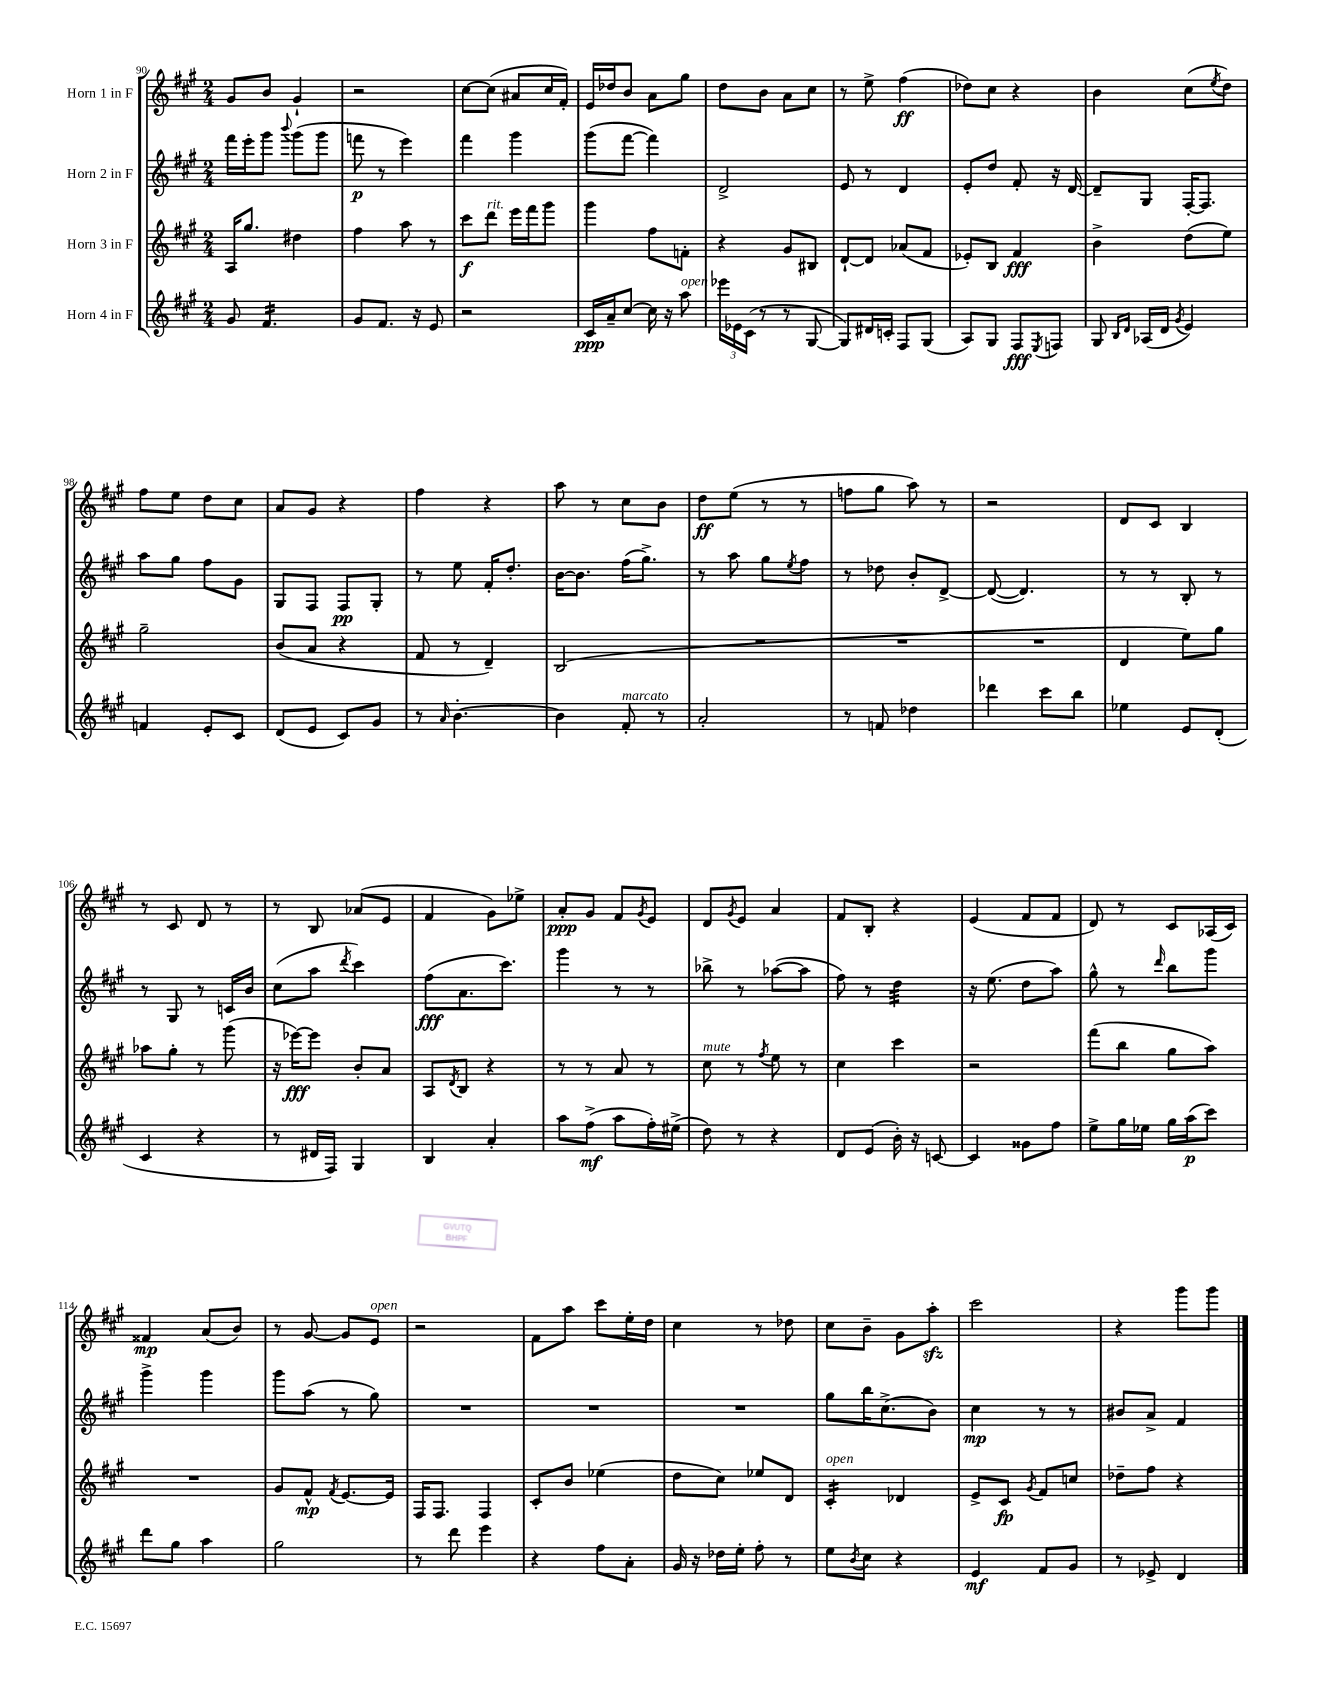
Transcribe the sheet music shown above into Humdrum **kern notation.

**kern	**kern	**kern	**kern
*staff4	*staff3	*staff2	*staff1
*clefG2	*clefG2	*clefG2	*clefG2
*k[f#c#g#]	*k[f#c#g#]	*k[f#c#g#]	*k[f#c#g#]
*M2/4	*M2/4	*M2/4	*M2/4
8g#	16A	16fff#	8g#
.	8.gg#	16eee'	.
4.f#	.	8ggg#	8b
.	.	8qqbbb	.
.	4dd#	(8ggg#	4g#`
.	.	8ggg#	.
=	=	=	=
8g#	4ff#	8fff	2r
8.f#	.	8r	.
.	8aa	4eee)	.
16r	.	.	.
8e	8r	.	.
=	=	=	=
2r	8ccc#	4fff#	[8cc#
.	8ddd	.	(8cc#]
.	16eee	4ggg#	8a#
.	16fff#	.	.
.	8ggg#	.	16cc#
.	.	.	16f#')
=	=	=	=
16c#	4ggg#	(8ggg#	16e
16a~	.	.	16dd-
[8cc#	.	[8fff#	8b
16cc#]	8ff#	4fff#])	8a
16r	.	.	.
8aa	8f'	.	8gg#
=	=	=	=
24eee-	4r	2d^	8dd
24e-	.	.	.
(24c#	.	.	.
8r	.	.	8b
8r	8g#	.	8a
[8G#	8B#	.	8cc#
=	=	=	=
8G#])	[8d`	8e	8r
16d#	8d]	8r	8ee^
16c'	.	.	.
8F#	(8a-	4d	(4ff#
(8G#	8f#	.	.
=	=	=	=
8A)	8e-')	8e'	8dd-)
8G#	8B	8dd	8cc#
8F#	4f#	8f#'	4r
8qE	.	.	.
8F	.	16r	.
.	.	[16d	.
=	=	=	=
8G#	4b^	8d~]	4b
16qqB	.	.	.
16qqd	.	.	.
(16A-	.	8G#	.
16d	.	.	.
8qg#	.	.	.
4e)	(8dd	[16F#'	(8cc#
.	.	8.F#]	.
.	.	.	8qee
.	8ee)	.	8dd)
=	=	=	=
4f	2gg#~	8aa	8ff#
.	.	8gg#	8ee
8e'	.	8ff#	8dd
8c#	.	8g#	8cc#
=	=	=	=
(8d	(8b	8G#	8a
8e	8a	8F#	8g#
8c#)	4r	8F#	4r
8g#	.	8G#'	.
=	=	=	=
8r	8f#	8r	4ff#
16qqa	.	.	.
[4.b'	8r	8ee	.
.	4d~)	16f#'	4r
.	.	8.dd'	.
=	=	=	=
4b]	(2B	[16b	8aa
.	.	8.b]	.
.	.	.	8r
8f#'	.	(16ff#	8cc#
.	.	8.gg#^)	.
8r	.	.	8b
=	=	=	=
2a'	2r	8r	8dd
.	.	8aa	(8ee
.	.	8gg#	8r
.	.	8qee	.
.	.	8ff#	8r
=	=	=	=
8r	2r	8r	8ff
8f	.	8dd-	8gg#
4dd-	.	8b'	8aa)
.	.	[8d^	8r
=	=	=	=
4ddd-	2r	(8d_	2r
.	.	4.d])	.
8ccc#	.	.	.
8bb	.	.	.
=	=	=	=
4ee-	4d	8r	8d
.	.	8r	8c#
8e	8ee)	8B'	4B
(8d'	8gg#	8r	.
=	=	=	=
4c#	8aa-	8r	8r
.	8gg#'	8G#	8c#
4r	8r	8r	8d
.	(8ggg#	16c	8r
.	.	16b	.
=	=	=	=
8r	16r	(8cc#	8r
.	[16eee-)	.	.
16d#	8eee-]	8aa	8B
16F#)	.	.	.
.	.	8qddd	.
4G#	8b'	4ccc#)	(8a-
.	8a	.	8e
=	=	=	=
4B	8A	(8ff#	4f#
.	8qd	.	.
.	8B	8.a	.
4a'	4r	.	8g#)
.	.	8.ccc#)	.
.	.	.	8ee-^
=	=	=	=
8aa	8r	4ggg#	8a'
(8ff#^	8r	.	8g#
8aa	8a	8r	8f#
.	.	.	8qg#
16ff#')	8r	8r	8e
(16ee#^	.	.	.
=	=	=	=
8dd)	8cc#	8bb-^	8d
.	.	.	8qg#
8r	8r	8r	8e
.	8qff#	.	.
4r	8ee	([8aa-	4a
.	8r	8aa-]	.
=	=	=	=
8d	4cc#	8ff#)	8f#
(8e	.	8r	8B'
16b')	4ccc#	4dd	4r
16r	.	.	.
[8c	.	.	.
=	=	=	=
4c]	2r	16r	(4e
.	.	(8.ee	.
8g##	.	8dd	8f#
8ff#	.	8aa)	8f#
=	=	=	=
8ee^	(8fff#	8gg#^^	8d)
16gg#	8bb	8r	8r
16ee-	.	.	.
.	.	16qqddd	.
16gg#	8gg#	8bb	8c#
(16aa	.	.	.
8ccc#)	8aa)	8ggg#	(16A-
.	.	.	16c#)
=	=	=	=
8ddd	2r	4ggg#^	4f##
8gg#	.	.	.
4aa	.	4ggg#	(8a
.	.	.	8b)
=	=	=	=
2gg#	8g#	8ggg#	8r
.	8f#^^	(8aa	[8g#
.	8qf#	.	.
.	[8.e	8r	8g#]
.	.	8gg#)	8e
.	16e]	.	.
=	=	=	=
8r	16F#	2r	2r
.	8.F#	.	.
8ddd	.	.	.
4eee	4F#	.	.
=	=	=	=
4r	8c#'	2r	8f#
.	8b	.	8aa
8ff#	(4ee-	.	8ccc#
8a'	.	.	16ee'
.	.	.	16dd
=	=	=	=
16g#	8dd	2r	4cc#
16r	.	.	.
16dd-	8cc#)	.	.
16ee'	.	.	.
8ff#'	8ee-	.	8r
8r	8d	.	8dd-
=	=	=	=
8ee	4c#'	8gg#	8cc#
8qb	.	.	.
8cc#	.	16bb	8b~
.	.	(8.cc#^	.
4r	4d-	.	8g#
.	.	8b)	8aa'
=	=	=	=
4e	8e^	4cc#	2ccc#
.	8c#	.	.
.	8qg#	.	.
8f#	8f#	8r	.
8g#	8cc	8r	.
=	=	=	=
8r	8dd-~	8b#	4r
8e-^	8ff#	8a^	.
4d	4r	4f#	8ggg#
.	.	.	8ggg#
==	==	==	==
*-	*-	*-	*-
